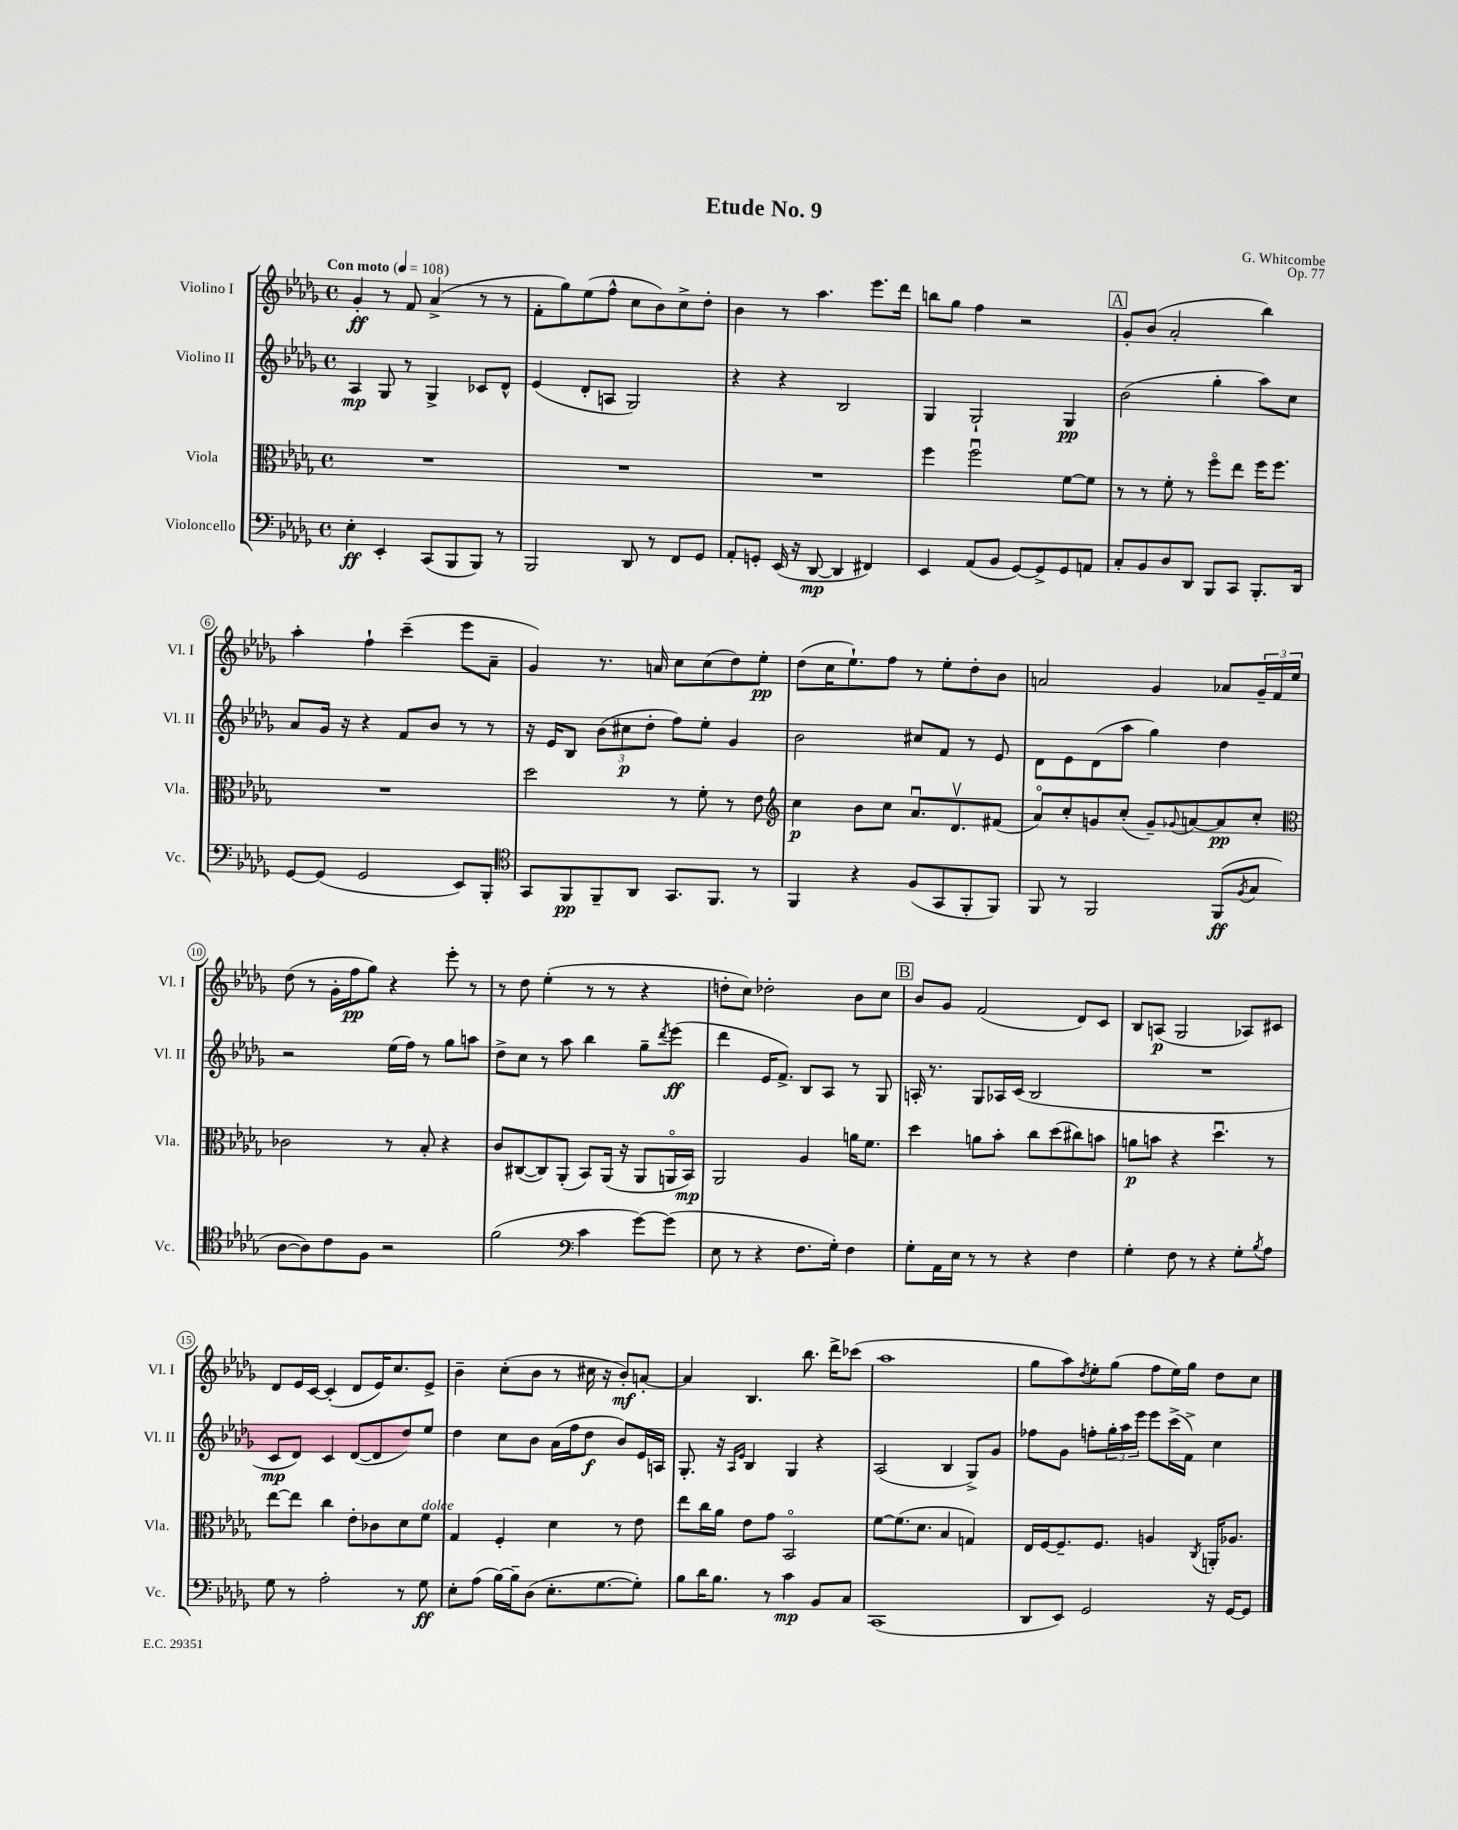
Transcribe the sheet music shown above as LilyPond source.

\header { title = "Etude No. 9" composer = "G. Whitcombe" opus = "Op. 77" }
<<
\new StaffGroup <<
\new Staff = "s0" \with { instrumentName = "Violino I" shortInstrumentName = "Vl. I" } {
    \clef treble \key des \major \defaultTimeSignature \time 4/4 \tempo "Con moto" 4 = 108
    ges'4-.\ff r8 f'8 aes'4->( r8 r8 |
    f'8-. ges''8) ees''8( f''8-^ c''8 bes'8) c''8-> des''8-. |
    bes'4 r8 aes''4. ees'''8. des'''16 |
    b''8 ges''8 f''4 r2 |
    \mark \markup { \box "A" } ges'8-. bes'8( aes'2-. bes''4) |
    aes''4-. f''4-! c'''4--( ees'''8 aes'8-- |
    ges'4) r8. a'16 c''8 c''8( des''8) ees''8-.\pp |
    des''8( c''16 ees''8.-!) f''8 r8 ees''8-. des''8-. bes'8 |
    a'2 ges'4 aes'8 \tuplet 3/2 { ges'16-- f'16 ees''16 } |
    des''8( r8 ges'16-. f''16\pp ges''8) r4 ees'''8-. r8 |
    r8 des''8 ees''4-.( r8 r8 r4 |
    d''8-. c''8) des''2-. bes'8 c''8 |
    \mark \markup { \box "B" } bes'8 ges'8 f'2( des'8) c'8 |
    bes8 a8\p( ges2 aes8) cis'8 |
    des'8 ees'16 c'16~ c'4-.( des'8 ees'16) c''8. ees'8-> |
    bes'4-- c''8-.( bes'8 r8 cis''16 r16 bes'8-.\mf) a'8~-. |
    a'4 bes4. bes''8. des'''16-> ces'''8( |
    aes''1 |
    ges''8 aes''8) \acciaccatura { des''8 } ees''8-. ges''8( f''8 ees''16) ges''16 des''8 c''8 \bar "|." |
}
\new Staff = "s1" \with { instrumentName = "Violino II" shortInstrumentName = "Vl. II" } {
    \clef treble \key des \major \defaultTimeSignature \time 4/4
    aes4\mp ges8 r8 ges4-> ces'8 des'8-^ |
    ees'4( des'8-. a8 ges2) |
    r4 r4 bes2 |
    ges4 ges2-! ges4\pp |
    \mark \markup { \box "A" } bes'2( ges''4-. aes''8) c''8 |
    aes'8 ges'16 r16 r4 f'8 bes'8 r8 r8 |
    r16 ees'16 bes8 \tuplet 3/2 { bes'8( cis''8\p des''8-. } f''8) ees''8-. ges'4 |
    bes'2 cis''8 f'8 r8 ees'8 |
    des'8 ees'8 des'8( aes''8 ges''4) des''4 |
    r2 ees''16( f''16) r8 ges''8 a''8 |
    des''8-> c''8 r8 aes''8 bes''4 ges''8-- \acciaccatura { des'''8 } ees'''8\ff( |
    des'''4 ees'16 f'8.->) bes8 aes8 r8 ges8 |
    \mark \markup { \box "B" } a16-. r8. ges8 aes16 c'16( bes2 |
    R1 |
    c'8\mp des'8) c'4 des'8~( des'8 des''8) ees''8 |
    des''4 c''8 bes'8 aes'16( f''16 des''8\f bes'8) ees'16 a16 |
    ges8.-. r16 \grace { aes16 ees'16 } bes4 ges4 r4 |
    aes2( bes4 ges8->) ges'8 |
    fes''8 ges'8 f''8-. \tuplet 3/2 { ges''16-. aes''16 ees'''16 } ees'''8 c'''16->( f'16->) c''4 \bar "|." |
}
\new Staff = "s2" \with { instrumentName = "Viola" shortInstrumentName = "Vla." } {
    \clef alto \key des \major \defaultTimeSignature \time 4/4
    R1 |
    R1 |
    R1 |
    f''4 f''2\downbow f'8~ f'8 |
    \mark \markup { \box "A" } r8 r8 f'8-. r8 f''8\flageolet ees''8 f''16 f''8. |
    R1 |
    des''2 r8 f'8-. r8 ees'8 |
    \clef treble c''4\p bes'8 c''8 aes'8.\downbow des'8.\upbow fis'8( |
    aes'8\flageolet) c''8-. g'8 c''8-.( g'8--) \appoggiatura { ges'8 } a'8~ a'8\pp c''8-. |
    \clef alto ces'2 r8 bes8-. r4 |
    c'8 cis8~( cis8) aes,8-.( bes,8) aes,16( r16 aes,8 a,16\flageolet bes,16\mp) |
    aes,2 aes4 a'16 f'8. |
    \mark \markup { \box "B" } des''4 a'8 bes'8-. c''8 des''8( cis''8) b'8 |
    a'8\p b'8 r4 des''4.\downbow r8 |
    ees''8~ ees''8 c''4 ees'8-. ces'8 des'8 f'8^\markup { \italic "dolce" } |
    ges4 f4-. des'4 r8 ees'8 |
    ees''8 c''16 aes'16 ees'8 ges'8 bes,2\flageolet |
    f'8~ f'8.( des'8. bes4 g4) |
    ees16 f16~ f8.-- f8. a4 \acciaccatura { c8 } a,16-. aes8. \bar "|." |
}
\new Staff = "s3" \with { instrumentName = "Violoncello" shortInstrumentName = "Vc." } {
    \clef bass \key des \major \defaultTimeSignature \time 4/4
    ees4-.\ff ees,4-. c,8( bes,,8 bes,,8) r8 |
    bes,,2 des,8 r8 f,8 ges,8 |
    aes,8-. g,8-. ees,16( r16 des,8~\mp des,4 fis,4) |
    ees,4 aes,8( bes,8 ges,8~) ges,8-> ges,8 a,8 |
    \mark \markup { \box "A" } c8-. bes,8 des8 des,8 bes,,8 c,8 bes,,8.-. des,16 |
    ges,8~ ges,8( ges,2 ees,8) bes,,8-. |
    \clef tenor ges,8 f,8\pp f,8-- aes,8 ges,8. f,8. r8 |
    f,4 r4 f8( ges,8 f,8-. f,8) |
    f,8 r8 f,2 f,8\ff( \acciaccatura { f8 } ges8 |
    aes8~ aes8) c'8 f8 r2 |
    f'2( \clef bass c'4 ges'8~) ges'8( |
    ees8 r8 r4 f8. ges16-.) f4 |
    \mark \markup { \box "B" } ges8-. aes,16 ees16 r8 r8 r4 f4 |
    ges4-. f8 r8 r4 ges8-. \acciaccatura { bes8 } aes8 |
    ges8 r8 aes2-. r8 ges8\ff |
    ees8-. aes8( bes16~) bes16-- des8( ees8.-. ges8.~ ges8-.) |
    bes8 des'16 bes8. r8 c'4\mp bes,8 c8 |
    c,1( |
    des,8 ees,8) ges,2 r16 ges,16~ ges,8 \bar "|." |
}
>>
>>
\layout { \context { \Score \override BarNumber.stencil = #(make-stencil-circler 0.1 0.3 ly:text-interface::print) } }
